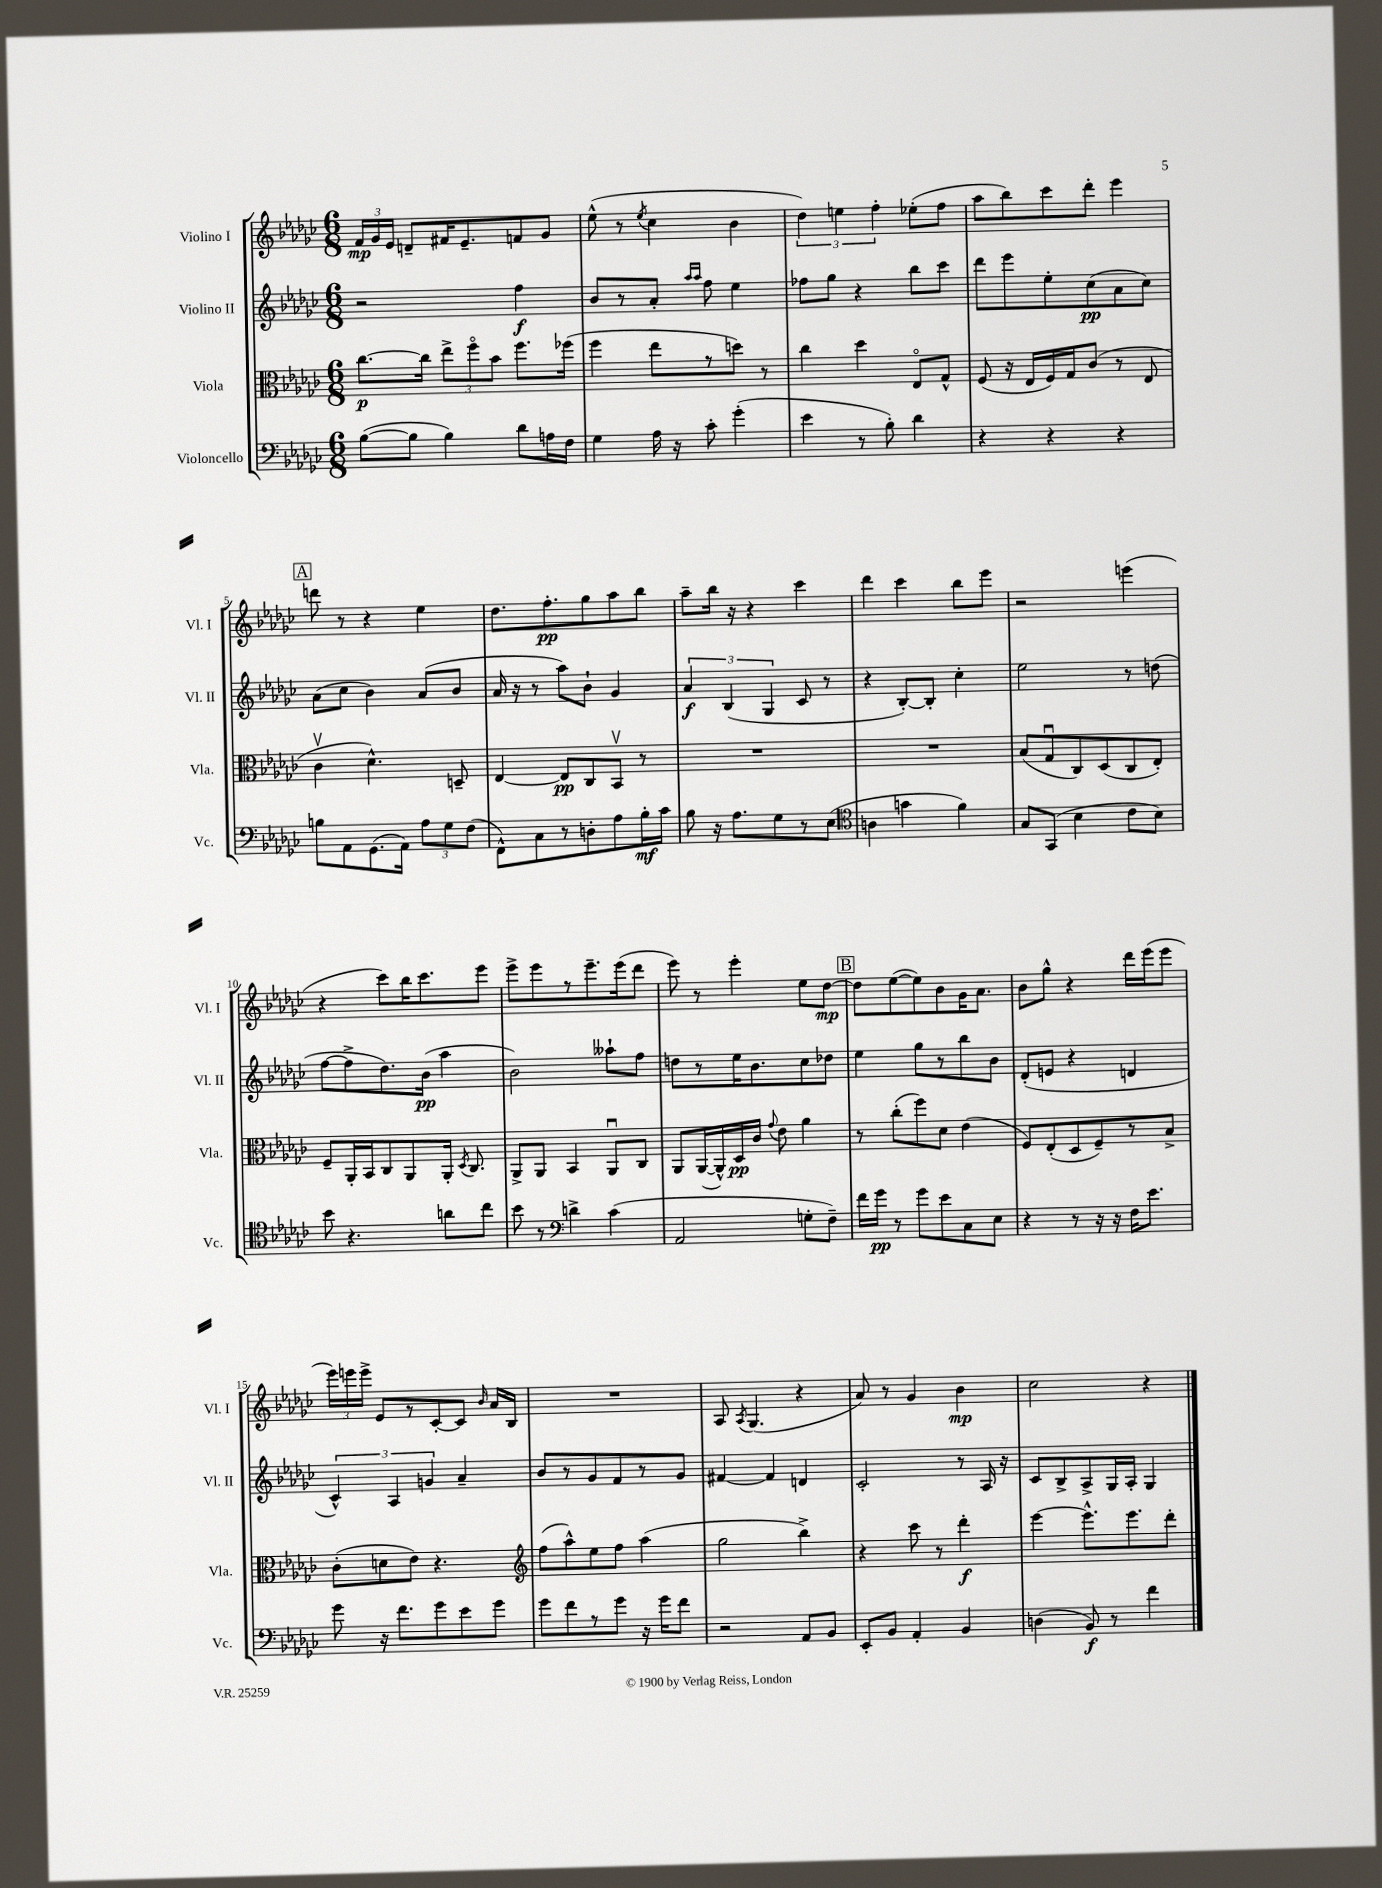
<<
\new StaffGroup <<
\new Staff = "s0" \with { instrumentName = "Violino I" shortInstrumentName = "Vl. I" } {
    \clef treble \key ges \major \numericTimeSignature \time 6/8
    \autoBeamOff \tuplet 3/2 { f'16[\mp ges'16 ees'16] } d'8[-- fis'16 ees'8.-- f'8 ges'8] |
    ees''8-^( r8 \acciaccatura { ees''8 } ces''4 bes'4 |
    \tuplet 3/2 { des''4) e''4 f''4-. } ees''8[-.( f''8] |
    aes''8[ bes''8) ces'''8 des'''8]-. ees'''4 |
    \mark \markup { \box "A" } d'''8 r8 r4 ees''4 |
    des''8.[ f''8.-.\pp ges''8 aes''8 bes''8] |
    aes''8[-- bes''16] r16 r4 ces'''4 |
    des'''4 ces'''4 bes''8[ ees'''8] |
    r2 e'''4( |
    r4 ces'''8[) bes''16 ces'''8. ees'''8] |
    ees'''8[-> ees'''8 r8 ees'''8.-- ees'''16( des'''8] |
    ees'''8) r8 ees'''4-. ees''8[ des''8]~\mp |
    \mark \markup { \box "B" } des''8[ ees''8~( ees''8) bes'8 ges'16 aes'8.] |
    bes'8[ ges''8]-^ r4 des'''16[ ees'''16( ees'''8] |
    \tuplet 3/2 { ees'''16[) e'''16 e'''16]-> } ees'8[ r8 ces'8~-. ces'8] \grace { bes'16 } aes'16[ bes16] |
    R2. |
    aes8 \acciaccatura { aes8 } ges4.( r4 |
    aes'8) r8 ges'4 bes'4\mp |
    ces''2 r4 \bar "|." |
}
\new Staff = "s1" \with { instrumentName = "Violino II" shortInstrumentName = "Vl. II" } {
    \clef treble \key ges \major \numericTimeSignature \time 6/8
    \autoBeamOff r2 f''4\f |
    bes'8[ r8 aes'8]-. \grace { aes''16[ aes''16] } f''8 ees''4 |
    fes''8[ ges''8] r4 bes''8[ ces'''8] |
    des'''8[ ees'''8 ees''8-. ces''8\pp( aes'8 ces''8]) |
    \mark \markup { \box "A" } aes'8[( ces''8] bes'4) aes'8[( bes'8] |
    aes'16 r16 r8 aes''8[) bes'8]-! ges'4 |
    \tuplet 3/2 { aes'4\f bes4( ges4 } ces'8 r8 |
    r4 bes8[~-.) bes8]-. ces''4-. |
    ees''2 r8 d''8( |
    f''8[~ f''8-> des''8.) bes'16]\pp( aes''4 |
    bes'2) aeses''8[-! f''8] |
    d''8[ r8 ees''16 bes'8. ces''8 des''8] |
    \mark \markup { \box "B" } ees''4 ges''8[ r8 bes''8 bes'8] |
    des'8[-.( e'8] r4 d'4 |
    \tuplet 3/2 { ces'4-^) aes4 g'4 } aes'4-- |
    bes'8[ r8 ges'8 f'8 r8 ges'8] |
    fis'4~ fis'4 d'4 |
    ces'2-. r8 aes16 r16 |
    ces'8[ bes8-> aes8-> ges16 aes16]-. ges4 \bar "|." |
}
\new Staff = "s2" \with { instrumentName = "Viola" shortInstrumentName = "Vla." } {
    \clef alto \key ges \major \numericTimeSignature \time 6/8
    \autoBeamOff ces''8.[~\p ces''16] \tuplet 3/2 { ees''8[-> f''8\flageolet bes'8] } f''8.[ fes''16]( |
    f''4 ees''8[ r8 d''8]) r8 |
    ces''4 des''4 ees8[\flageolet ges8]-^ |
    f8( r16 ees16[ f16) ges16 ces'8]( r8 ees8 |
    \mark \markup { \box "A" } ces'4\upbow des'4.-^) d8-- |
    ees4~ ees8[\pp ces8 bes,8]\upbow r8 |
    R2. |
    R2. |
    bes8[( ges8\downbow ces8) des8( ces8 ees8]-.) |
    f8[-- aes,16-. bes,16 ces8 aes,8 aes,16]-. \acciaccatura { des8 } ces8. |
    aes,8[-> aes,8] bes,4 aes,8[\downbow ces8] |
    aes,8[ aes,16~( aes,16-^) des16\pp ces'16] \appoggiatura { ges'8 } ees'8 aes'4 |
    \mark \markup { \box "B" } r8 ces''8[-.( f''8) des'8] ees'4( |
    f8[) ees8-.( des8 f8--) r8 bes8]-> |
    ces'8[-.( d'8 ees'8]) r4. |
    \clef treble f''8[( aes''8-^) ees''8 f''8] aes''4( |
    ges''2 bes''4->) |
    r4 ces'''8 r8 des'''4-.\f |
    ees'''4~ ees'''8.[-^ ees'''8. des'''8]-. \bar "|." |
}
\new Staff = "s3" \with { instrumentName = "Violoncello" shortInstrumentName = "Vc." } {
    \clef bass \key ges \major \numericTimeSignature \time 6/8
    \autoBeamOff bes8[~( bes8] bes4) des'8[ a16 f16] |
    ges4 aes16 r16 ces'8-. ges'4-.( |
    ees'4 r8 bes8-.) des'4 |
    r4 r4 r4 |
    \mark \markup { \box "A" } b8[ aes,8 ges,8.( aes,16]) \tuplet 3/2 { aes8[ ges8 f8]( } |
    f,8[-^) ces8 r8 d8-. aes8 bes16-.\mf ces'16] |
    bes8 r16 aes8.[ ges8 r8 ees8]( |
    \clef tenor a4 g'4 f'4) |
    ges8[ ges,8]( bes4 ces'8[ bes8]) |
    bes'8 r4. a'8[ ces''8] |
    bes'8 r8 \clef bass d'4-> ces'4( |
    aes,2 g8[-. f8]--) |
    \mark \markup { \box "B" } f'16[ ges'16]\pp r8 ges'8[ ees'8 ces8 ees8] |
    r4 r8 r16 r16 f16[ ees'8.] |
    ges'8 r16 f'8.[ ges'8 ees'8 ges'8] |
    ges'8[ f'8 r8 ges'8] r16 ges'16[ f'8] |
    r2 aes,8[ bes,8] |
    ees,8[-. bes,8] aes,4-. bes,4 |
    d4( bes,8\f) r8 f'4 \bar "|." |
}
>>
>>
